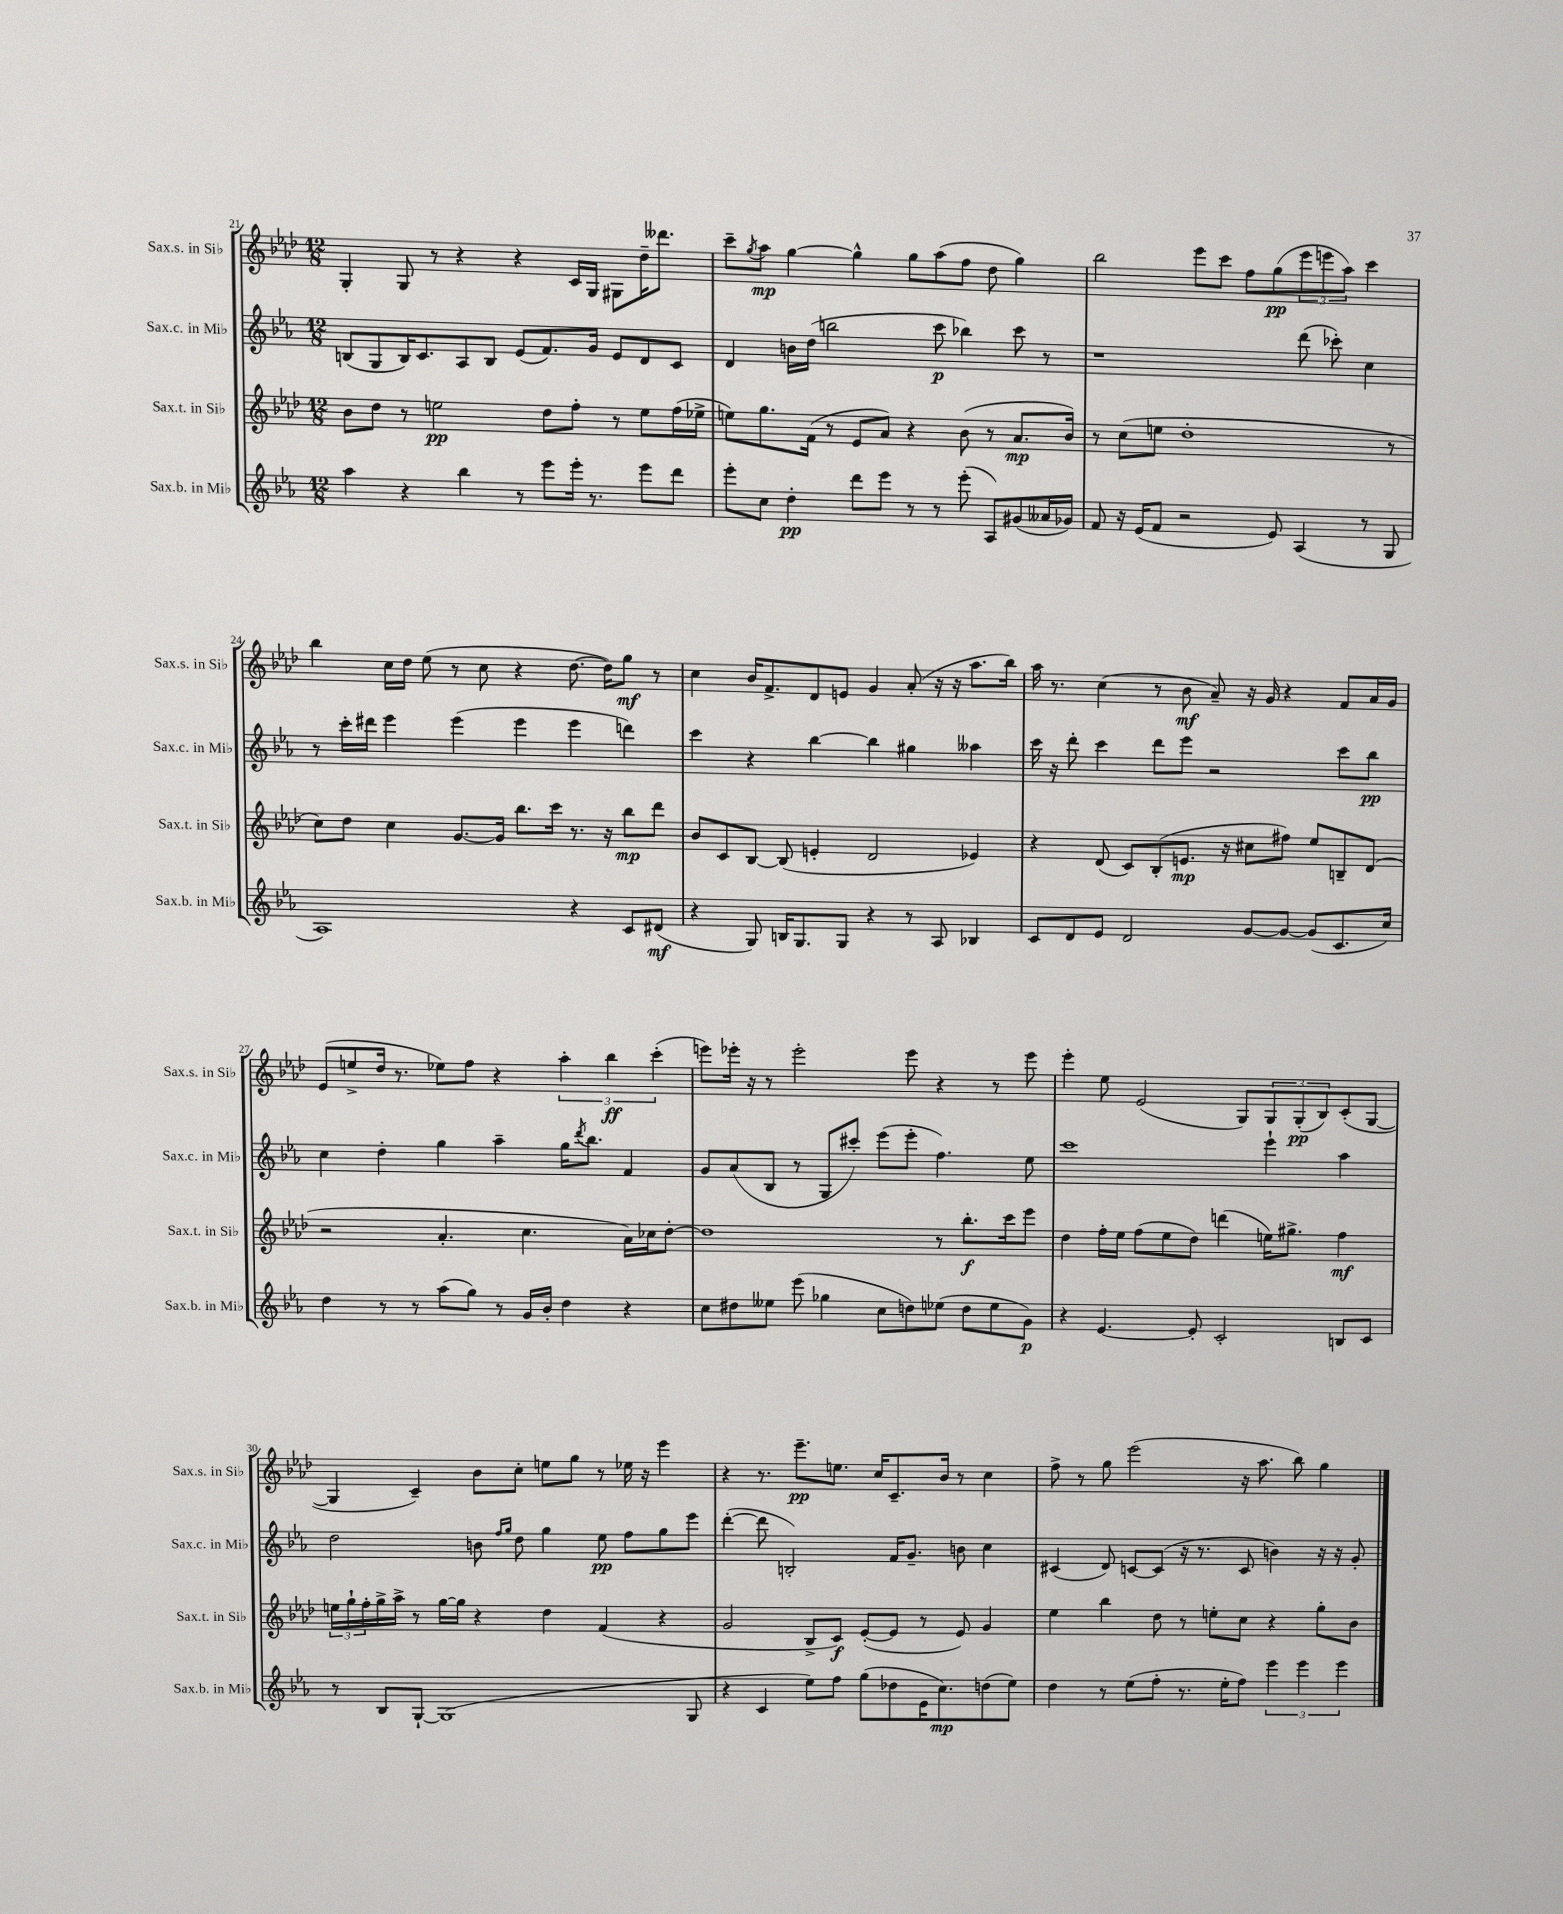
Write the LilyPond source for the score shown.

<<
\new StaffGroup <<
\new Staff = "s0" \with { instrumentName = "Sax.s. in Sib" shortInstrumentName = "Sax.s. in Sib" } {
    \clef treble \key aes \major \numericTimeSignature \time 12/8
    g4-. g8 r8 r4 r4 c'16 g16 gis8 des''16-- deses'''8. |
    c'''8-- \acciaccatura { g''8 } aes''8\mp g''4~ g''4-^ g''8 aes''8( f''8 des''8 g''4) |
    bes''2 ees'''8 c'''8 f''8 g''8\pp( \tuplet 3/2 { ees'''8 e'''8 aes''8) } c'''4 |
    bes''4 c''16 des''16 ees''8( r8 c''8 r4 des''8.~ des''16) g''8\mf r8 |
    c''4 bes'16 f'8.-> des'8 e'8 g'4 aes'8-.( r16 r16 aes''8. bes''16) |
    aes''16 r8. c''4( r8 bes'8\mf aes'8--) r16 g'16 r4 f'8 aes'16 g'16 |
    ees'8( e''8-> des''16 r8. ees''8) f''8 r4 \tuplet 3/2 { aes''4-. bes''4\ff c'''4-.( } |
    e'''8) ees'''16-. r16 r8 ees'''2-. ees'''8 r4 r8 ees'''8 |
    ees'''4-. ees''8 ees'2( g8) \tuplet 3/2 { g8 g8-.\pp( bes8) } c'8-.( g8~ |
    g4 c'4--) bes'8 c''8-. e''8 g''8 r8 ees''16 r16 ees'''4 |
    r4 r8. ees'''8.--\pp e''8. c''16 c'8.-- bes'16 r8 c''4 |
    f''8-> r8 g''8 ees'''2( r16 aes''8. bes''8) g''4 \bar "|." |
}
\new Staff = "s1" \with { instrumentName = "Sax.c. in Mib" shortInstrumentName = "Sax.c. in Mib" } {
    \clef treble \key ees \major \numericTimeSignature \time 12/8
    b8( g8 b16) c'8. aes8 b8 ees'8( f'8.) g'16 ees'8 d'8 c'8 |
    d'4 b'16 d''16( b''2 c'''8\p bes''4) c'''8 r8 |
    r1 d'''8( ces'''8-.) c''4 |
    r8 c'''16-. dis'''16 ees'''4 ees'''4( ees'''4 ees'''4 d'''4) |
    c'''4 r4 bes''4~ bes''4 gis''4 aeses''4 |
    c'''16 r16 d'''8-. c'''4 d'''8 ees'''8 r2 c'''8 bes''8\pp |
    c''4 d''4-. g''4 aes''4-- g''16 \acciaccatura { d'''8 } bes''8. f'4 |
    g'8 aes'8( bes8 r8 g8 cis'''8-.) ees'''8( ees'''8-. f''4.) ees''8 |
    c'''1 ees'''4-! aes''4 |
    d''2 b'8 \grace { f''16 g''16 } d''8 g''4 ees''8\pp f''8 g''8 ees'''8 |
    d'''4~-.( d'''8 b2-.) f'16 g'8.-- b'8 c''4 |
    cis'4( d'8) c'8~ c'8( r16 r8. c'8 b'4) r16 r16 g'8-. \bar "|." |
}
\new Staff = "s2" \with { instrumentName = "Sax.t. in Sib" shortInstrumentName = "Sax.t. in Sib" } {
    \clef treble \key aes \major \numericTimeSignature \time 12/8
    bes'8 des''8 r8 e''2\pp des''8 f''8-. r8 e''8 f''16( ees''16-> |
    e''8) g''8. f'16( r8 ees'8 aes'8) r4 bes'8( r8 aes'8.\mp bes'16) |
    r8 c''8( e''8 des''1-. r8 |
    c''8) des''8 c''4 g'8.~ g'16 bes''8. c'''16 r8. r16 bes''8\mp des'''8 |
    bes'8 c'8 bes8~ bes8( e'4-. des'2 ees'4) |
    r4 des'8( c'8) bes8-.( e'8.\mp r16 cis''8 fis''8) ees''8 b8-- des'8( |
    r2 aes'4.-. c''4. aes'16) ces''16 des''8~-. |
    des''1 r8 bes''8.-.\f c'''16 ees'''8 |
    des''4 f''16-. ees''16 f''8( ees''8 des''8) d'''4( e''16) gis''8.-> f''4\mf |
    \tuplet 3/2 { e''16 g''16-! f''16-. } g''16-> aes''16-> r8 g''16~ g''16 r4 des''4 f'4( r4 |
    g'2 bes8-> c'8\f) ees'8~-.( ees'8 r8 ees'8) g'4 |
    ees''4 bes''4 des''8 r8 e''8-. c''8 r4 g''8-. bes'8 \bar "|." |
}
\new Staff = "s3" \with { instrumentName = "Sax.b. in Mib" shortInstrumentName = "Sax.b. in Mib" } {
    \clef treble \key ees \major \numericTimeSignature \time 12/8
    aes''4 r4 bes''4 r8 ees'''8 ees'''16-. r8. ees'''8 d'''8 |
    ees'''8-. c''8 d''4-.\pp d'''8 ees'''8 r8 r8 ees'''8-.( aes8) gis'8( aeses'16 ges'16) |
    f'8 r16 ees'16( f'8 r2 ees'8) aes4( r8 g8 |
    aes1) r4 c'8 dis'8\mf( |
    r4 g8) b16 g8. g8 r4 r8 aes8 bes4 |
    c'8 d'8 ees'8 d'2 g'8~ g'8~ g'8( c'8. c''16) |
    d''4 r8 r8 aes''8( g''8) r8 g'16 bes'16-. d''4 r4 |
    c''8 dis''8 eeses''8 ees'''8( ges''4 c''8 d''8) ees''8( d''8 ees''8 g'8\p) |
    r4 ees'4.~ ees'8-. c'2-. b8 c'8 |
    r8 bes8 g8~-! g1( g8 |
    r4 c'4 ees''8) f''8 g''8( des''8 ees'16 c''8.\mp) d''8( ees''8) |
    d''4 r8 ees''8( f''8-. r8. ees''16-. f''8) \tuplet 3/2 { ees'''4 ees'''4 ees'''4 } \bar "|." |
}
>>
>>
\layout { \context { \Score currentBarNumber = #21 } }
